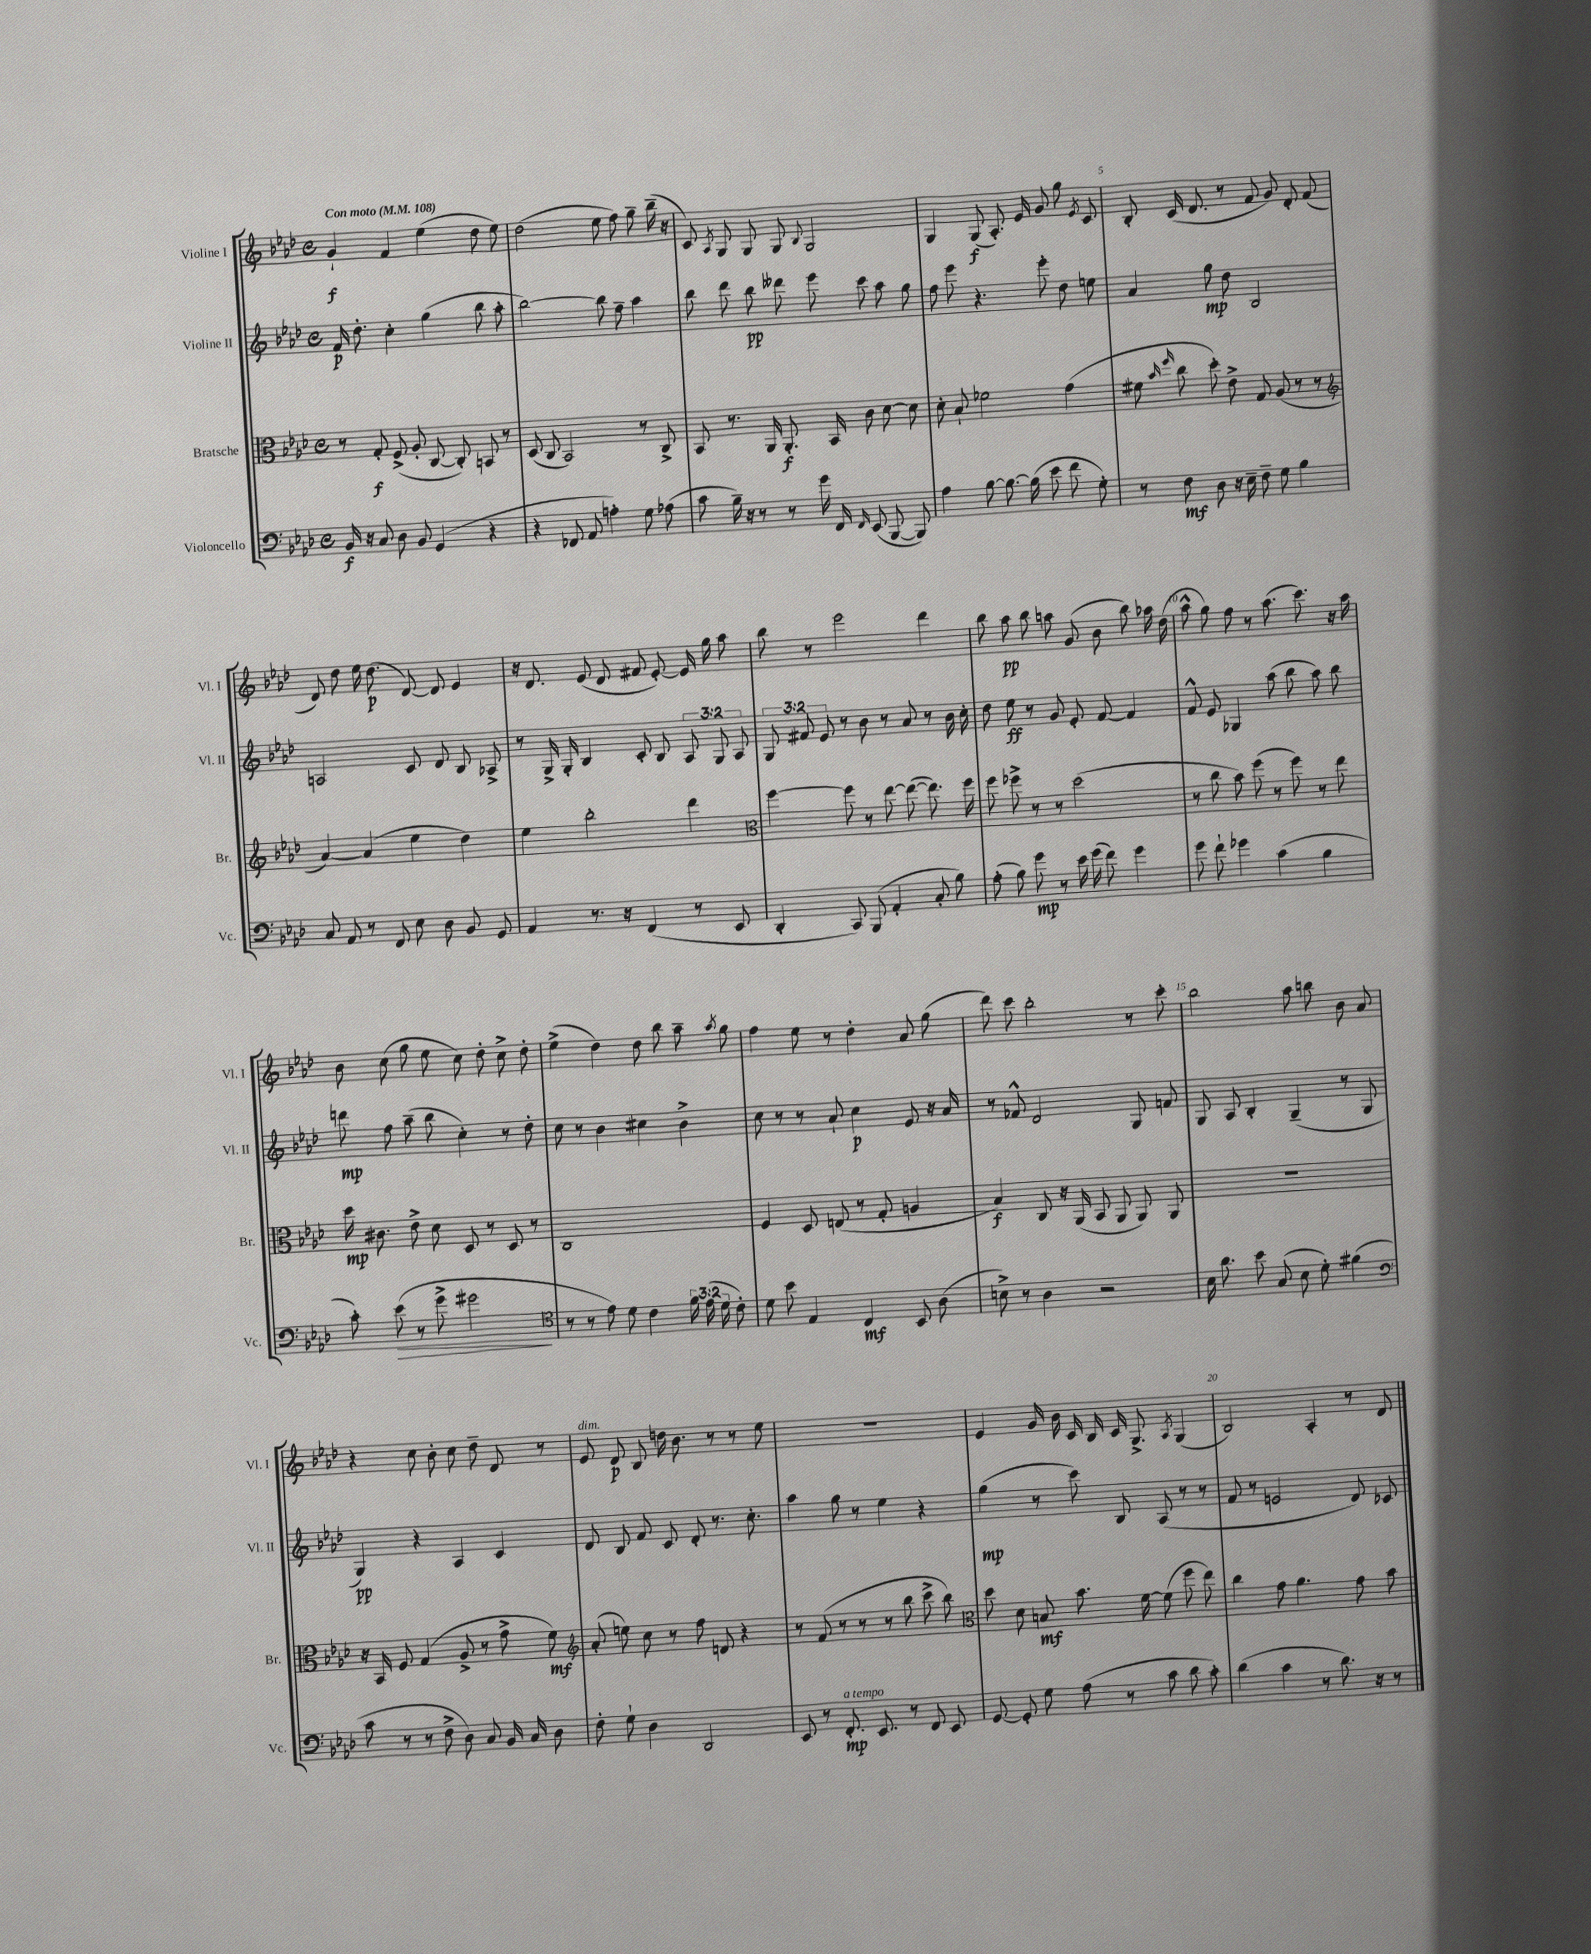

**kern	**kern	**kern	**kern
*staff4	*staff3	*staff2	*staff1
*clefF4	*clefC3	*clefG2	*clefG2
*k[b-e-a-d-]	*k[b-e-a-d-]	*k[b-e-a-d-]	*k[b-e-a-d-]
*M4/4	*M4/4	*M4/4	*M4/4
*met(c)	*met(c)	*met(c)	*met(c)
*MM108	*MM108	*MM108	*MM108
16BB-	8r	16f	4g`
16r	.	8.dd-'	.
8C	8G'	.	.
8D-	(8F^	4cc'	4f
8BB-	8A-'	.	.
(4GG	[8C	(4gg	(4ee-
.	8C'])	.	.
4r	8BB	8bb-	8dd-
.	8r	8aa-'	8ee-)
=	=	=	=
4r	(8D-	[2bb-)	(2dd-
.	8C	.	.
8FF-	2BB-)	.	.
8AA-	.	.	.
4A')	.	8bb-]	8ee-
.	.	8ff~	8ff)
8G	8r	4aa-	8gg~
(8A-	8C^	.	(16bb-~
.	.	.	16r
=	=	=	=
8c	8BB-	8bb-	8c)
.	.	.	8qA-
16B-~)	8.r	8ddd-	8G
16r	.	.	.
8r	.	8bb-	8G
.	16AA-	.	.
8r	8.AA-'	8ddd--	8G
.	.	.	8qqB-
16g	.	8eee-	2G
16FF	16BB-	.	.
16qqFF	.	.	.
(8EE-	8c	8ccc	.
[8BBB-	[8d-	8aa-	.
8BBB-])	8d-]	8gg	.
=	=	=	=
4A-	8d-'	8ff	4G
.	8B-`	8eee-	.
[8B-	2f-	4.r	(8G
8.B-_	.	.	8.A-')
(16B-]	.	.	16e-
8e-	.	8eee-'	8g
8f	(4g	8dd-	8gg
.	.	.	8qe-
8G')	.	8ee	8c
=	=	=	=
8r	8f#	4a-	8B-'
.	16qqb-	.	.
.	16qqff	.	.
8F	8cc	.	(16c
.	.	.	8.d-
8D-	8dd-')	8gg	.
16r	8e-^	8dd-	8r
16E-~	.	.	.
8F~	8G	2B-	8f
8G	(8A-	.	8g)
4B-	8r	.	8d-'
.	8r	.	(8f
=	=	=	=
*	*clefG2	*	*
8C	[4a-)	2A	8d-)
8AA-	.	.	8dd-
8r	(4a-]	.	16ee-
.	.	.	(8.dd-
8FF	.	.	.
8E-	4ee-	8c	[8d-)
8D-	.	8d-	8d-]
8BB-	4dd-)	8B-	4e-
8GG	.	8A-^	.
=	=	=	=
4AA-	4ee-	8r	16r
.	.	.	8.d-
.	.	16G^	.
.	.	16G'	.
8.r	2bb-'	4B-	(8e-
.	.	.	8d-
16r	.	.	.
(4FF	.	8c'	8f#
.	.	8B-	[8e-')
8r	4ddd-	12A-	16e-]
.	.	.	16gg
.	.	12G	.
8EE-	.	.	8aa-
.	.	12A-	.
=	=	=	=
*	*clefC3	*	*
4DD-'	[4ff	12G	8bb-
.	.	12f#	.
.	.	.	8r
.	.	12e-	.
8CC)	8ff]	8r	2eee-
(8BBB-	8r	8b-	.
4AA-'	[8ee-	8r	.
.	(8ee-_	8a-	.
8C'	8.ee-])	8r	4ddd-
8B-)	.	16b-	.
.	16ff	16cc'	.
=	=	=	=
(8A-'	8ff	8dd-	8bb-
8B-)	8ff-^	8ee-	8aa-
8g	8r	8r	8bb-
8r	8r	8g	8aa
16e-	(2dd-	8e-'	(8g
(16g	.	.	.
8f)	.	[8f	8b-
4g	.	4f]	8bb-)
.	.	.	16aa-
.	.	.	(16dd-
=	=	=	=
8g	8r	8f^^	8aa-^^
8f`	8cc	8e-	8gg)
4g-	8b-)	4G-	8ff
.	(8ff	.	8r
(4c	8r	(8aa-	(8.aa-
.	8ff)	8bb-	.
.	.	.	8.ccc)
4B-	8r	8aa-)	.
.	8ee-	8bb-	16r
.	.	.	16aa-
=	=	=	=
8c')	16dd-	8ddd	8b-
.	8.c#	.	.
(8e-	.	8ff	(8cc
8r	8e-^	(8aa-~	8gg
8g^	8d-	8bb-	8ee-
2g#	8D-	4cc')	8cc)
.	8r	.	8dd-'
.	8D-	8r	8cc^
.	8r	8dd-'	8dd-'
=	=	=	=
*clefC4	*	*	*
8r	1C	8cc	(4ee-^
8r	.	8r	.
8e-)	.	4b-	4dd-)
8d-	.	.	.
4c	.	4cc#	8dd-
.	.	.	8bb-
24f	.	4b-^	8aa-~
(24e-	.	.	.
24d-	.	.	.
.	.	.	8qaa-
8c')	.	.	8gg
=	=	=	=
8d-	4F	8cc	4ff
8b-	.	8r	.
4E-	8D-	8r	8ee-
.	(8E	8a-`	8r
4C	8r	4cc	4dd-'
.	8G'	.	.
8BB-	4A	8e-	8a-
(8A-	.	16r	(8gg
.	.	16a-	.
=	=	=	=
8B^)	4B-)	8r	8ddd-)
8r	.	8f-^^	8ccc
4A-	8C	2d-	2bb-'
.	16r	.	.
.	(16AA-	.	.
2r	8BB-	.	.
.	8AA-	.	.
.	8AA-)	8G	8r
.	8AA-	8f	8ccc'
=	=	=	=
16B-	1r	8G	2bb-
8.a-	.	.	.
.	.	8A-	.
8b-	.	4B-'	.
(8G	.	.	.
8B-	.	(4G~	8aa-
8d-')	.	.	8bb
(4f#	.	8r	8b-
.	.	8G	8a-
=	=	=	=
*clefF4	*	*	*
8c	16r	4G)	4r
.	16BB-	.	.
8r	8F	.	.
8r	(4G	4r	8cc
8F^	.	.	8b-'
8D-)	8A-^	4A-	8cc
8C	8r	.	8dd-~
16BB-	8g^	4c	8d-
16C	.	.	.
8D-	8f)	.	8r
=	=	=	=
*	*clefG2	*	*
8F'	(8a-'	8d-	8e-
8G`	8ee)	8B-	8d-
4D-	8cc	8f	8B-
.	8r	8c	16dd
.	.	.	8.b-
2DD-	8ff	8d-'	.
.	8d	8.r	8r
.	4r	.	8r
.	.	8.cc'	.
.	.	.	8ee-
=	=	=	=
8EE-	8r	4aa-	1r
8r	(8f	.	.
8.FF'	8r	8gg	.
.	8r	8r	.
8.EE-	.	.	.
.	8r	4ee-	.
8r	8bb-	.	.
8FF	8ccc^	4r	.
8EE-	8bb-)	.	.
=	=	=	=
*	*clefC3	*	*
[8GG	8dd-	(4gg	4e-
8GG']	8d-	.	.
8G	8B	8r	16g
.	.	.	16b-
(8A-	8.b-	8ccc)	16c
.	.	.	16B-
8r	.	8B-	16c
.	[16f	.	8.G^
8c	(8f]	(8A-	.
.	.	.	8qA-
8d-	8ff	8r	(4G
8c')	8ee-)	8r	.
=	=	=	=
(4d-	4cc	8f	2B-)
.	.	8r	.
4c	8g	2e	.
.	4.a-	.	.
8r	.	.	4A-'
8.d-)	.	.	.
.	8g	8d-)	8r
16r	.	.	.
8r	8b-	8c-	8d-
==	==	==	==
*-	*-	*-	*-
